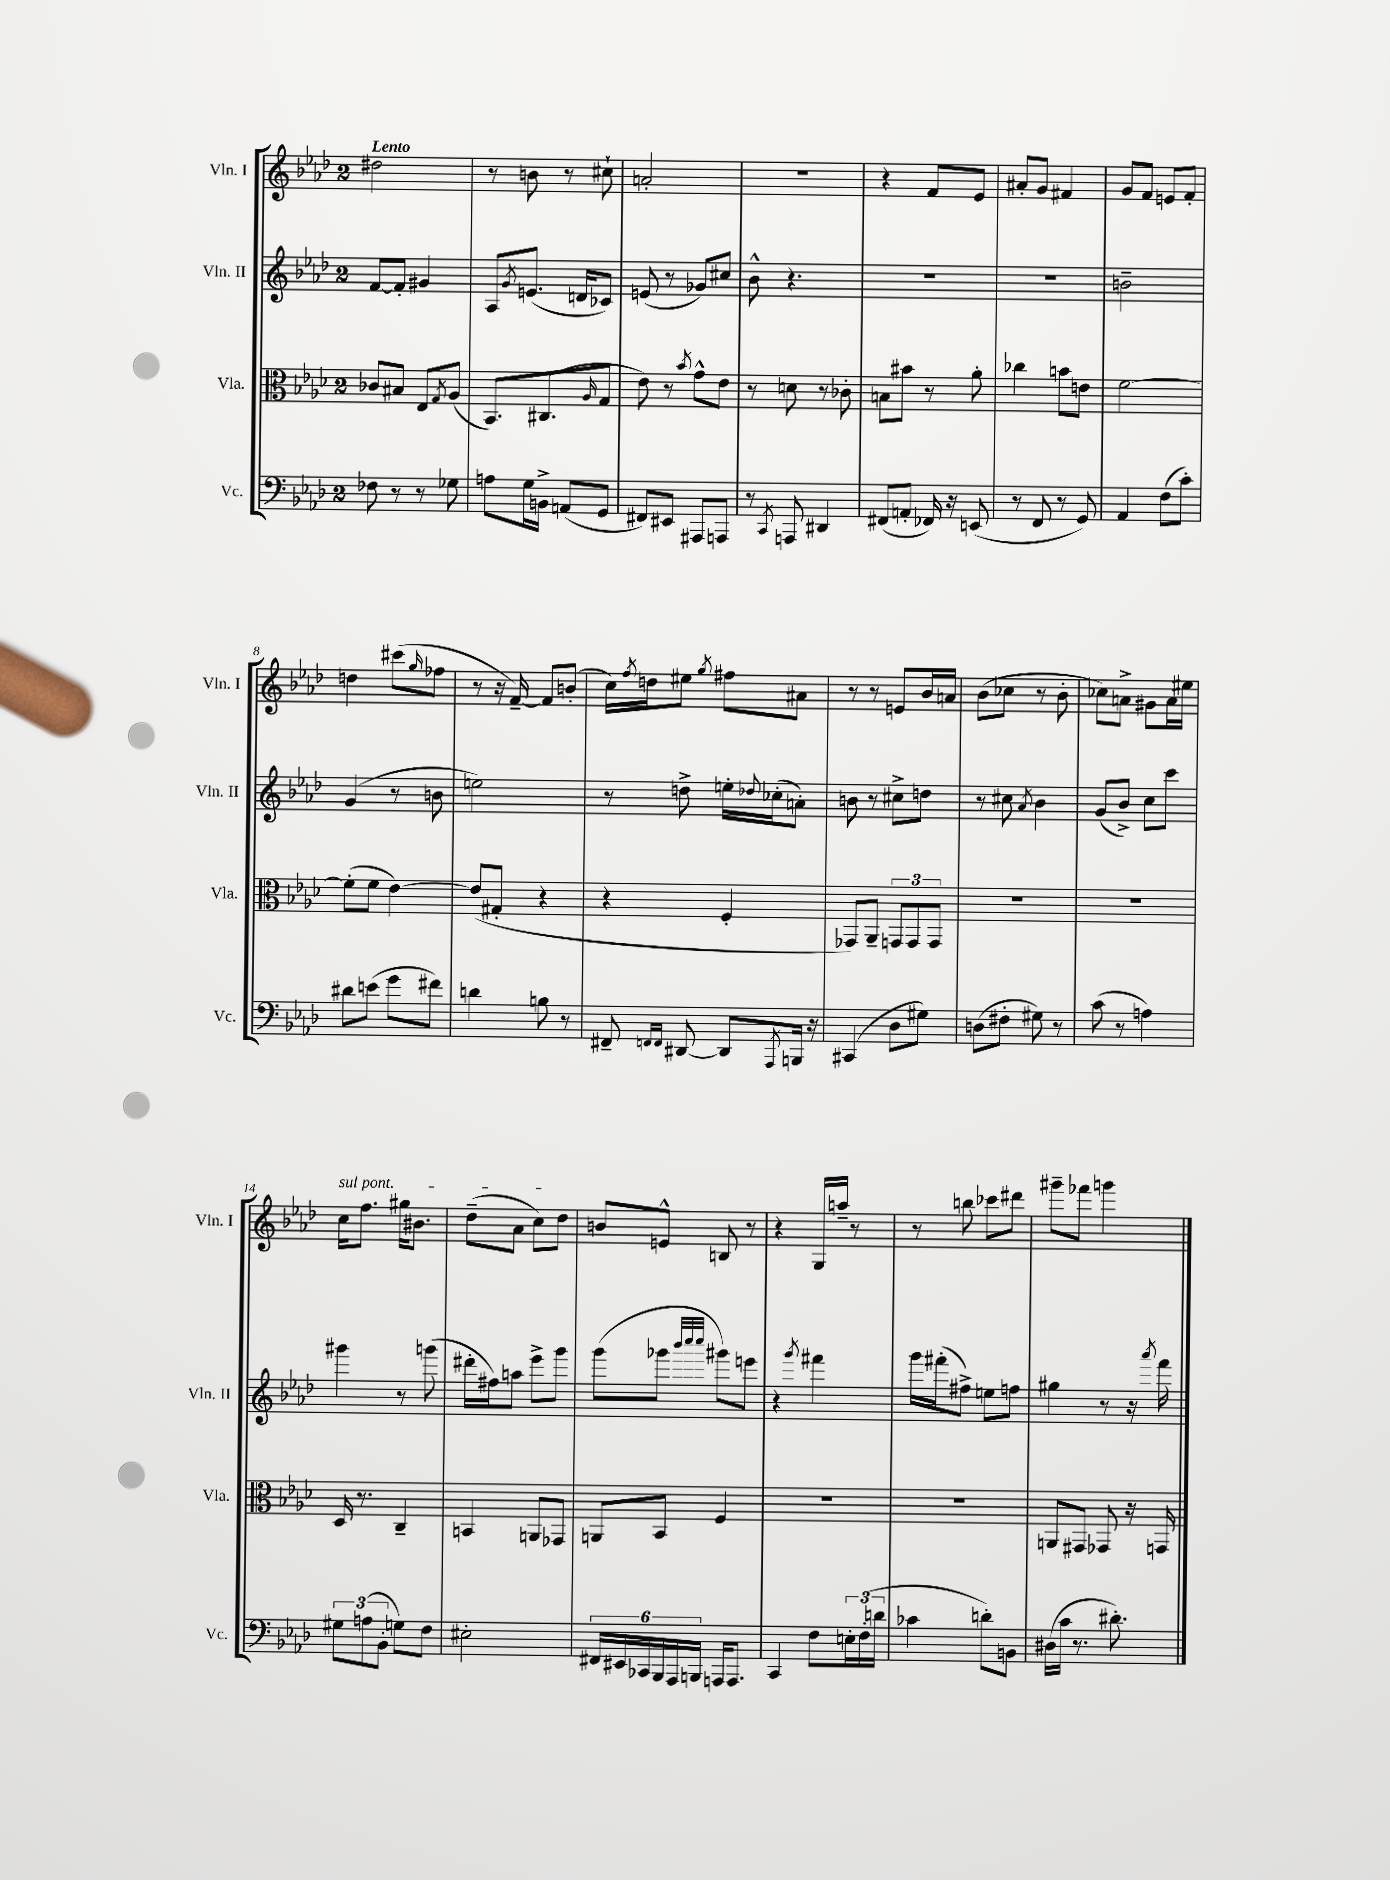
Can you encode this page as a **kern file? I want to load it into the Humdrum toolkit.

**kern	**kern	**kern	**kern
*staff4	*staff3	*staff2	*staff1
*clefF4	*clefC3	*clefG2	*clefG2
*k[b-e-a-d-]	*k[b-e-a-d-]	*k[b-e-a-d-]	*k[b-e-a-d-]
*M2/4	*M2/4	*M2/4	*M2/4
8F-\	8c-/L	[8f/L	2dd#\
8r	8B#/J	8f'/]J	.
8r	8E-/L	4g#/	.
.	8qG/	.	.
8G-\	(8A-/J	.	.
=	=	=	=
8A\L	8.BB-/L)	8A-/L	8r
.	.	8qg/	.
16G\L	.	(8.e/J	8b\
16BB^\JJ	(8.C#/	.	.
(8AA/L	.	.	8r
.	.	16d/LK	.
.	16qqA-/	.	.
8GG/J	8G/J	8c-/J)	8cc#`\
=	=	=	=
8FF#/L)	8e-\)	(8e/	2a'/
8EE#/J	8r	8r	.
.	8qb-/	.	.
8AAA#/L	8g^^\L	8g-/L)	.
8AAA/J	8e-\J	8cc#/J	.
=	=	=	=
8r	8r	8b-^^\	2r
8qCC/	.	.	.
8AAA/	8d\	4.r	.
4DD#/	8r	.	.
.	8c-'\	.	.
=	=	=	=
(8FF#/L	8B\L	2r	4r
8AA'/J	8b#\J	.	.
16FF-/)	8r	.	8f/L
16r	.	.	.
(8EE/	8a-'\	.	8e-/J
=	=	=	=
8r	4cc-\	2r	8a#'/L
8FF/	.	.	8g/J
8r	8b\L	.	4f#/
8GG/)	8e\J	.	.
=	=	=	=
4AA-/	[2f\	2b~\	8g/L
.	.	.	8f/J
(8F\L	.	.	8e/L
8c'\J)	.	.	8f'/J
=	=	=	=
8d#\L	(8f'\]L	(4g/	4dd\
(8e\J	8f\J	.	.
8g\L	[4e-\)	8r	(8ccc#\L
.	.	.	16qqgg/
8f#\J)	.	8b\	8ff-\J
=	=	=	=
4d\	(8e-/]L	2ee\)	8r
.	8G#'/J	.	16r
.	.	.	[16f~/)
8B\	4r	.	8f/]L
8r	.	.	(8b'/J
=	=	=	=
8FF#~/	4r	8r	16cc\LL)
.	.	.	8qff/
.	.	.	16dd\J
16qqFF/LL	.	.	.
16qqFF/JJ	.	.	.
[8DD#/	.	8dd^\	8ee#\J
.	.	.	8qgg/
8DD#/]L	4F'/	16ee'\LL	8ff#\L
.	.	8qqdd-/	.
.	.	(16cc-'\J	.
8qAAA-/	.	.	.
16BBB/Jk	.	8a'\J)	8a#\J
16r	.	.	.
=	=	=	=
(4CC#/	8GG-/L)	8b\	8r
.	8AA-~/J	8r	8r
8D-\L	12GG/L	8cc#^\L	8e/L
.	12GG/	.	.
8G#\J)	.	8dd\J	16b-/L
.	12GG/J	.	.
.	.	.	16a/JJ
=	=	=	=
(8D\L	2r	8r	(8b-\L
8F#'\J	.	8cc#\	8cc-\J
.	.	8qa-/	.
8G#\)	.	4b-\	8r
8r	.	.	8b-'\
=	=	=	=
(8c\	2r	(8g/L	8cc-\L)
8r	.	8b-^/J)	8a^\J
4A\)	.	8cc\L	8g#\L
.	.	8ccc\J	16a\L
.	.	.	16ee#\JJ
=	=	=	=
12G#\L	16D-/	4ggg#\	16cc\LK
.	8.r	.	8.ff\J
(12A\	.	.	.
12BB-'\J	.	.	.
8G\L)	4C~/	8r	16gg#\LK
.	.	.	8.b#\J
8F\J	.	(8ggg\	.
=	=	=	=
2E#'\	4BB/	16ddd#'\LL	(8dd-~\L
.	.	16ff#\J)	.
.	.	8aa\J	8a-\J
.	8AA/L	8eee-^\L	8cc\L)
.	8GG-/J	8ggg\J	8dd-\J
=	=	=	=
24FF#/LL	8AA/L	(8ggg\L	8b/L
24EE#/	.	.	.
24CC-/	.	.	.
24BBB-/	8BB-/J	8ggg-\J	8e^^/J
24AAA-/	.	.	.
24BBB/JJ	.	.	.
.	.	32qqbbb-/LLL	.
.	.	32qqcccc/	.
.	.	32qqcccc/JJJ	.
16AAA/LK	4F/	8ggg#\L)	8B/
8.AAA/J	.	.	.
.	.	8eee\J	8r
=	=	=	=
4CC/	2r	4r	4r
.	.	8qggg/	.
8F\L	.	4fff#\	16G/LL
.	.	.	16aa~/JJ
24E'\L	.	.	8r
(24F'\	.	.	.
24d\JJ	.	.	.
=	=	=	=
4c-\	2r	16ggg\LL	8r
.	.	(16fff#'\J	.
.	.	8ff#^\J)	8bb\
8d'\L)	.	8ee\L	8ccc-\L
8BB\J	.	8ff\J	8ddd#\J
=	=	=	=
(16D#\LL	8AA/L	4gg#\	8ggg#~\L
16c\JJ	.	.	.
8.r	8GG#/J	.	8fff-\J
.	8GG-/	8r	4ggg\
8.d#'\)	.	.	.
.	16r	16r	.
.	.	8qaaa-/	.
.	16GG/	16fff\	.
==	==	==	==
*-	*-	*-	*-
